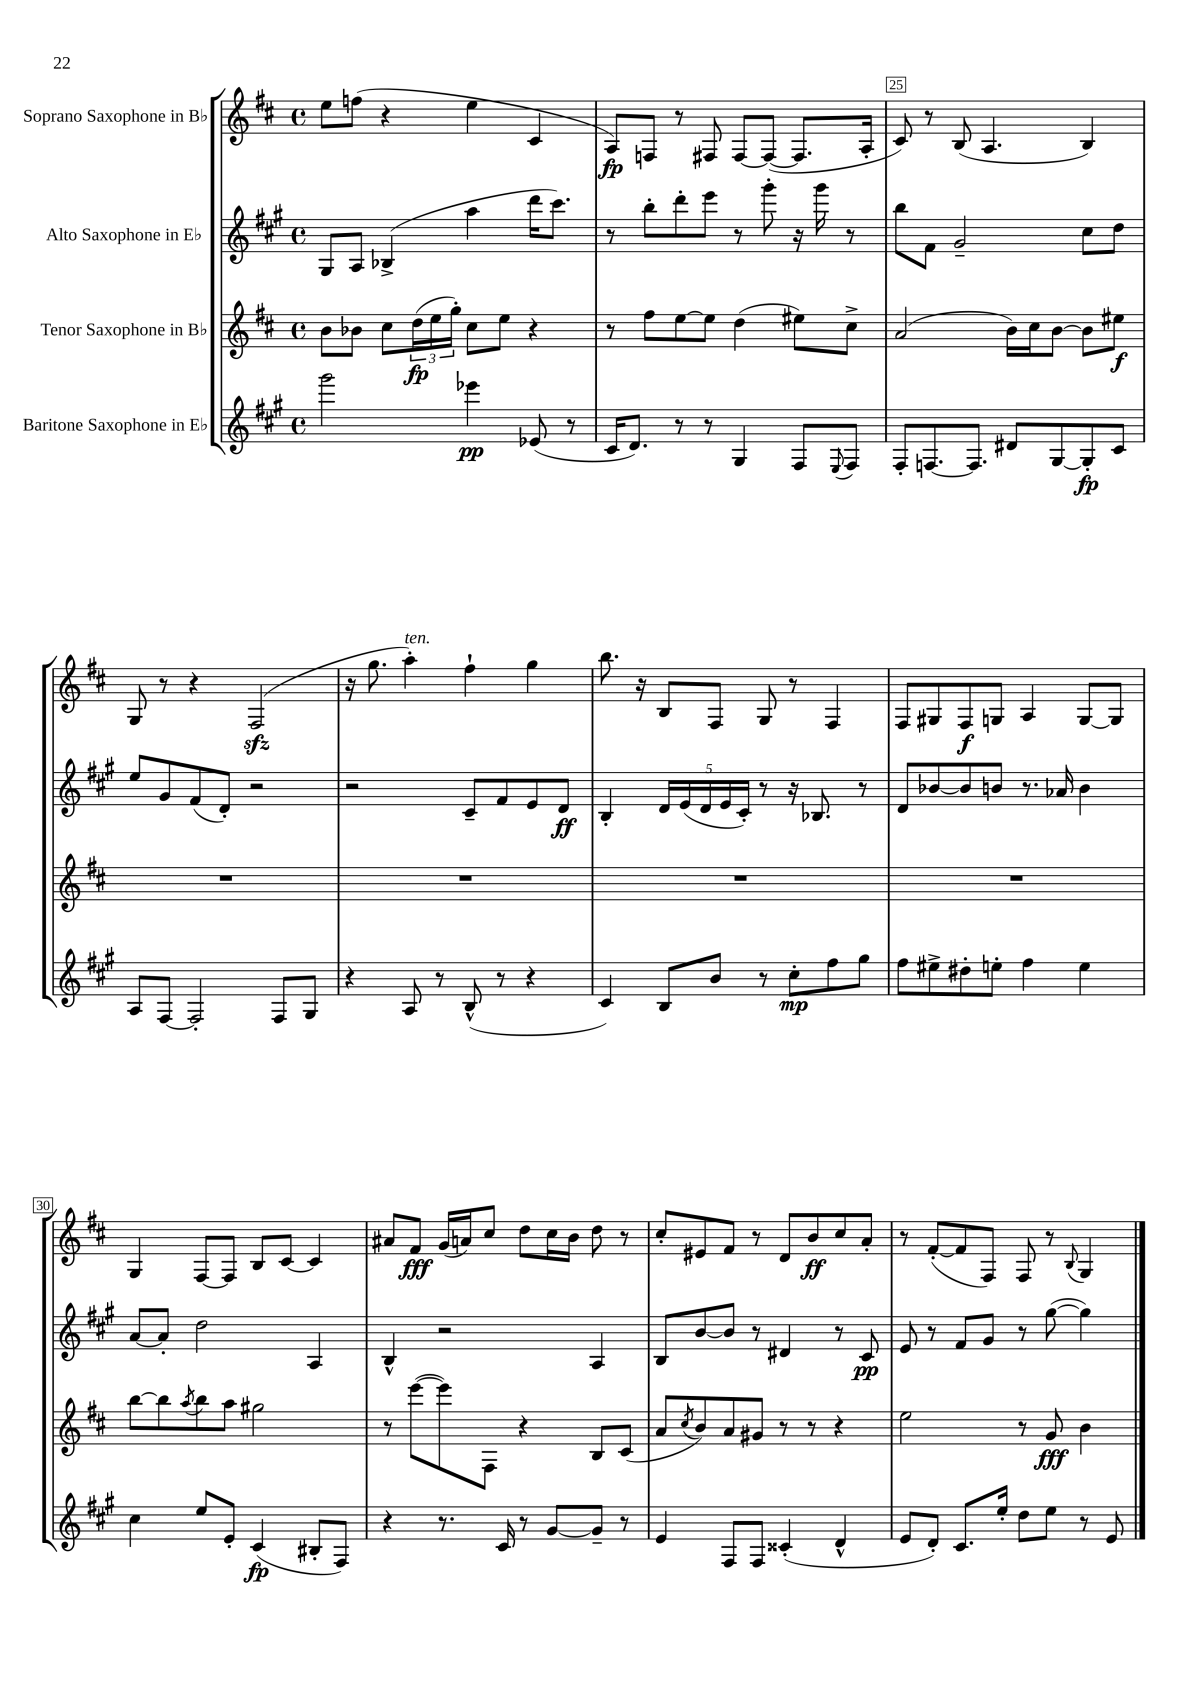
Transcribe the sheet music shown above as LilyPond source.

<<
\new StaffGroup <<
\new Staff = "s0" \with { instrumentName = "Soprano Saxophone in Bb" } {
    \clef treble \key d \major \defaultTimeSignature \time 4/4
    e''8 f''8( r4 e''4 cis'4 |
    a8\fp) f8 r8 fis8 fis8~ fis8~( fis8. a16-. |
    cis'8) r8 b8( a4. b4) |
    g8 r8 r4 fis2\sfz( |
    r16 g''8. a''4-.^\markup { \italic "ten." }) fis''4-! g''4 |
    b''8. r16 b8 fis8 g8 r8 fis4 |
    fis8 gis8 fis8\f g8 a4 g8~ g8 |
    g4 fis8~ fis8 b8 cis'8~ cis'4 |
    ais'8 fis'8\fff g'16( a'16) cis''8 d''8 cis''16 b'16 d''8 r8 |
    cis''8-. eis'8 fis'8 r8 d'8 b'8\ff cis''8 a'8-. |
    r8 fis'8~-.( fis'8 fis8) fis8 r8 \appoggiatura { b8 } g4 \bar "|." |
}
\new Staff = "s1" \with { instrumentName = "Alto Saxophone in Eb" } {
    \clef treble \key a \major \defaultTimeSignature \time 4/4
    gis8 a8 bes4->( a''4 d'''16 cis'''8.) |
    r8 b''8-. d'''8-. e'''8 r8 gis'''8-. r16 gis'''16 r8 |
    b''8 fis'8 gis'2-- cis''8 d''8 |
    e''8 gis'8 fis'8( d'8-.) r2 |
    r2 cis'8-- fis'8 e'8 d'8\ff |
    b4-. \tuplet 5/4 { d'16 e'16( d'16 e'16 cis'16-.) } r8 r16 bes8. r8 |
    d'8 bes'8~ bes'8 b'8 r8. aes'16 b'4 |
    a'8~ a'8-. d''2 a4 |
    b4-^ r2 a4 |
    b8 b'8~ b'8 r8 dis'4 r8 cis'8\pp |
    e'8 r8 fis'8 gis'8 r8 gis''8~( gis''4) \bar "|." |
}
\new Staff = "s2" \with { instrumentName = "Tenor Saxophone in Bb" } {
    \clef treble \key d \major \defaultTimeSignature \time 4/4
    b'8 bes'8 cis''8 \tuplet 3/2 { d''16\fp( e''16 g''16-.) } cis''8 e''8 r4 |
    r8 fis''8 e''8~ e''8 d''4( eis''8) cis''8-> |
    a'2( b'16) cis''16 b'8~ b'8 eis''8\f |
    R1 |
    R1 |
    R1 |
    R1 |
    b''8~ b''8 \acciaccatura { a''8 } b''8 a''8 gis''2 |
    r8 e'''8~( e'''8) fis8 r4 b8 cis'8( |
    a'8 \acciaccatura { cis''8 } b'8) a'8 gis'8 r8 r8 r4 |
    e''2 r8 g'8\fff b'4 \bar "|." |
}
\new Staff = "s3" \with { instrumentName = "Baritone Saxophone in Eb" } {
    \clef treble \key a \major \defaultTimeSignature \time 4/4
    gis'''2 ees'''4\pp ees'8( r8 |
    cis'16 d'8.) r8 r8 gis4 fis8 \appoggiatura { e8 } fis8 |
    fis8-. f8.~ f8. dis'8 gis8~ gis8-.\fp cis'8 |
    a8 fis8~ fis2-. fis8 gis8 |
    r4 a8 r8 b8-^( r8 r4 |
    cis'4) b8 b'8 r8 cis''8-.\mp fis''8 gis''8 |
    fis''8 eis''8-> dis''8-. e''8-. fis''4 e''4 |
    cis''4 e''8 e'8-. cis'4\fp( bis8-. fis8) |
    r4 r8. cis'16 r8 gis'8~ gis'8-- r8 |
    e'4 fis8 fis8 cisis'4-.( d'4-^ |
    e'8 d'8-.) cis'8. e''16-. d''8 e''8 r8 e'8 \bar "|." |
}
>>
>>
\layout { \context { \Score currentBarNumber = #23 \override BarNumber.break-visibility = ##(#f #t #t) barNumberVisibility = #(every-nth-bar-number-visible 5) \override BarNumber.stencil = #(make-stencil-boxer 0.1 0.3 ly:text-interface::print) } }
